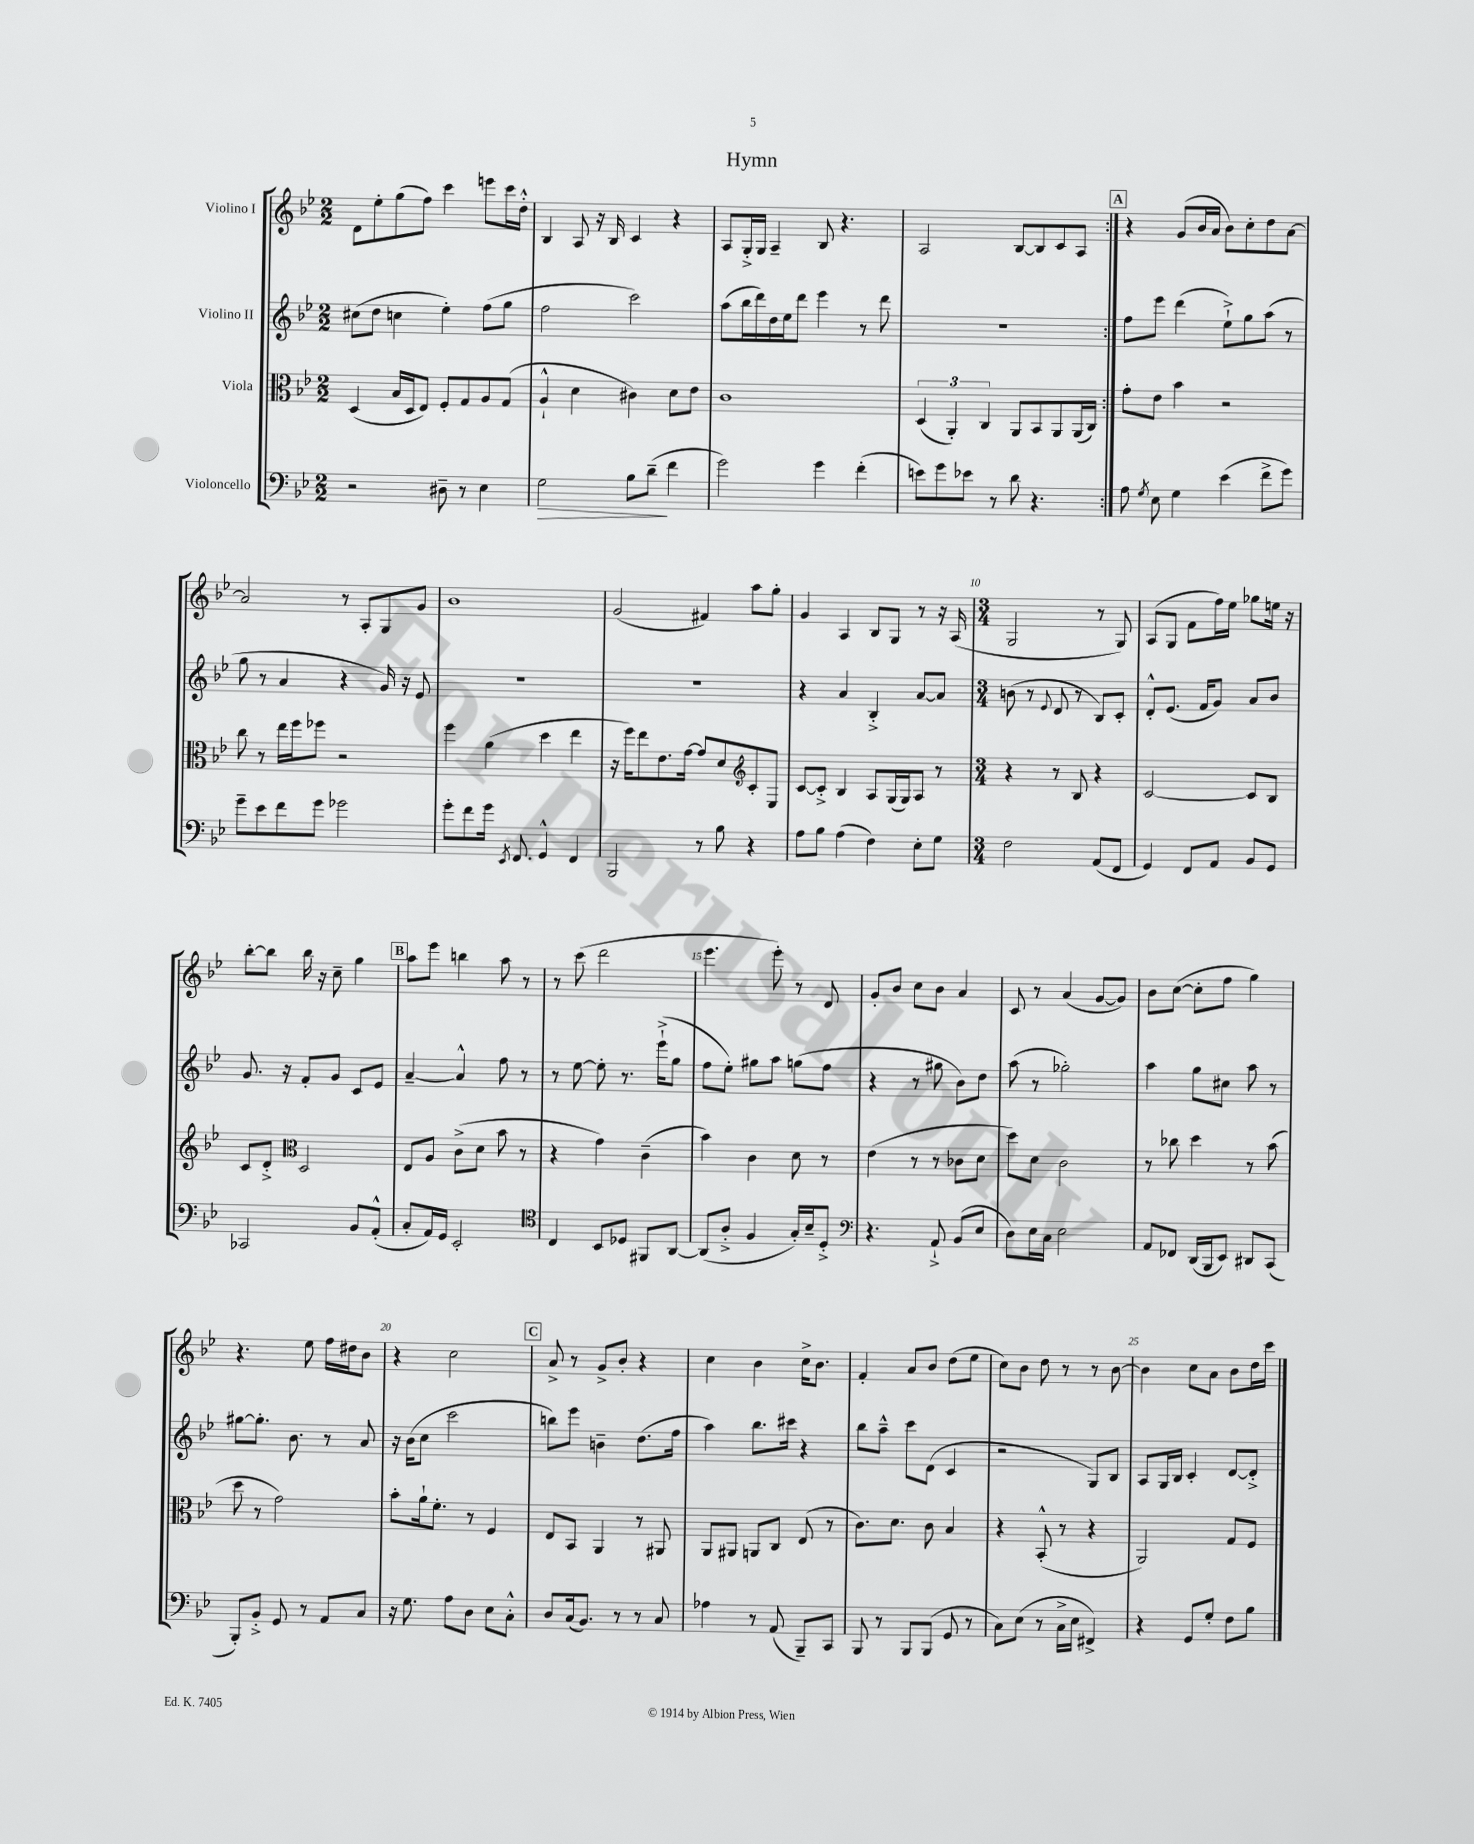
\header { title = "Hymn" }
<<
\new StaffGroup <<
\new Staff = "s0" \with { instrumentName = "Violino I" } {
    \clef treble \key bes \major \numericTimeSignature \time 2/2
    \autoBeamOff \repeat volta 2 { d'8[ ees''8-. g''8( f''8]) c'''4 e'''8[ c'''16 d''16]-.-^ |
    bes4 a8 r16 bes16 c'4 r4 |
    a8[ g16-.-> g16] a4-- bes8 r4. |
    a2 bes8[~ bes8 c'8 a8] | }
    \mark \markup { \box "A" } r4 g'8[( bes'16 a'16] bes'8[) c''8-. d''8 a'8]~ |
    a'2 r8 a8[-. g8 g'8] |
    bes'1 |
    g'2( fis'4) a''8[ g''8]-. |
    g'4 a4 bes8[ g8] r8 r16 a16( |
    \numericTimeSignature \time 3/4 g2 r8 g8) |
    a8[( g8] f'8[ f''16) ees''16] ges''8[ e''16] r16 |
    bes''8[~-. bes''8] bes''16 r16 c''8-- g''4 |
    \mark \markup { \box "B" } a''8[ ees'''8] b''4 a''8 r8 |
    r8 c'''8( d'''2 |
    ees'''4. ees'''8-.) r8 d'8 |
    g'8[-. bes'8] c''8[ bes'8] a'4 |
    c'8 r8 a'4( g'8[~ g'8]) |
    bes'8[ c''8]~( c''8[-. f''8] g''4) |
    r4. ees''8 f''16[ dis''16 bes'8] |
    r4 c''2 |
    \mark \markup { \box "C" } a'8-> r8 g'8[-> bes'8]-. r4 |
    c''4 bes'4 c''16[-> bes'8.] |
    f'4-. a'8[ bes'8] d''8[( ees''8] |
    c''8[) bes'8] d''8 r8 r8 bes'8~ |
    bes'4 c''8[ a'8] bes'8[ d''16 c'''16] \bar "|." |
}
\new Staff = "s1" \with { instrumentName = "Violino II" } {
    \clef treble \key bes \major \numericTimeSignature \time 2/2
    \autoBeamOff \repeat volta 2 { cis''8[( d''8] c''4 ees''4-.) f''8[( g''8] |
    f''2 c'''2) |
    a''8[( bes''16 d'''16) d''16 ees''16 d'''8] ees'''4 r8 d'''8 |
    r1 | }
    \mark \markup { \box "A" } f''8[ ees'''8] d'''4( ees''8[-!->) g''8 a''8]( r8 |
    g''8 r8 a'4 r4 g'16) r16 ees'8 |
    R1 |
    R1 |
    r4 a'4 bes4-.-> a'8[~ a'8] |
    \numericTimeSignature \time 3/4 b'8( r8 \appoggiatura { ees'8 } d'8 r8 bes8[) c'8]-. |
    d'8[-.-^ ees'8.]( f'16[ g'8]) a'8[ bes'8] |
    g'8. r16 f'8[-. g'8] c'8[ ees'8] |
    \mark \markup { \box "B" } a'4~-- a'4-^ f''8 r8 |
    r8 ees''8~ ees''8-. r8. ees'''16[-!->( g''8] |
    f''8[ ees''8]-.) gis''8[ a''8] g''8[( f''8] |
    r4 r8 gis''8 bes'8[) d''8] |
    a''8( r8 ges''2-.) |
    a''4 g''8[ cis''8] a''8 r8 |
    gis''8[~ gis''8.]-. bes'8. r8 a'8 |
    r16 bes'16[( c''8] c'''2 |
    \mark \markup { \box "C" } b''8[) ees'''8] b'4-- d''8.[( f''16] |
    a''4) bes''8.[ cis'''16] r4 |
    bes''8[ a''8]---^ c'''8[ d'8]( c'4 |
    r2 g8[) bes8] |
    a8[ g16 bes16] c'4-. d'8[~ d'8]-.-> \bar "|." |
}
\new Staff = "s2" \with { instrumentName = "Viola" } {
    \clef alto \key bes \major \numericTimeSignature \time 2/2
    \autoBeamOff \repeat volta 2 { d4( bes16[ d16 ees8]) f8[-. g8 a8 g8]( |
    a4-!-^ d'4 cis'4) d'8[ ees'8] |
    c'1 |
    \tuplet 3/2 { d4( a,4-.) c4 } a,8[ bes,8 a,8 a,16( c16]) | }
    \mark \markup { \box "A" } g'8[-. ees'8] bes'4 r2 |
    c''8 r8 ees''16[ f''16 fes''8] r2 |
    f''4 a'4( d''4 ees''4 |
    r16 f''16[) ees''8 ees'8. g'16]~ g'8[ d'8 c'8-. ees8] |
    \clef treble c'8[~ c'8]-.-> bes4 a8[ g16( g16) a8] r8 |
    \numericTimeSignature \time 3/4 r4 r8 bes8 r4 |
    c'2~ c'8[ bes8] |
    c'8[ d'8]-.-> \clef alto d2 |
    \mark \markup { \box "B" } ees8[ a8] c'8[->( d'8] bes'8 r8 |
    r4 g'4) c'4--( |
    bes'4) c'4 d'8 r8 |
    ees'4( r8 r8 ces'8[ d'8] |
    d''8[) d'8] c'2 |
    r8 ces''8 d''4 r8 bes'8( |
    d''8 r8 g'2) |
    bes'8[-. a'16-! f'8.]-. r8 f4 |
    \mark \markup { \box "C" } ees8[ bes,8] a,4 r8 ais,8 |
    a,8[ ais,8] a,8[ c8] ees8( r8 |
    c'8.[) d'8.] c'8 bes4 |
    r4 bes,8-.-^( r8 r4 |
    a,2) g8[ f8] \bar "|." |
}
\new Staff = "s3" \with { instrumentName = "Violoncello" } {
    \clef bass \key bes \major \numericTimeSignature \time 2/2
    \autoBeamOff \repeat volta 2 { r2 dis8-- r8 ees4 |
    g2\> bes8[ d'8]--\!( f'4 |
    g'2) g'4 f'4-.( |
    e'8[) g'8 ees'8] r8 d'8 r4. | }
    \mark \markup { \box "A" } a8 \acciaccatura { g8 } ees8 g4 ees'4( f'8[-> g'8]) |
    g'8[-- ees'8 f'8 g'8] ges'2 |
    g'8[-. f'8 g'16] \acciaccatura { ees,8 } f,8. g,4-^ f,4 |
    bes,,2 r8 bes8 r4 |
    a8[ bes8] a4( f4) ees8[-. g8] |
    \numericTimeSignature \time 3/4 f2 a,8[( f,8] |
    g,4) f,8[ a,8] bes,8[ g,8] |
    ces,2 bes,8[ a,8]-.-^( |
    \mark \markup { \box "B" } c8[-. a,16) g,16] ees,2-. |
    \clef tenor c4 bes,8[ des8] fis,8[ a,8]~ |
    a,8[( a8]-.-> f4 g16[-.) bes16-- d8]-.-> |
    \clef bass r4. a,8-!-> bes,8[( ees8] |
    d8[) ees16 c16] ees2 |
    a,8[ fes,8] d,16[( bes,,16 ees,8]) dis,8[ c,8]( |
    bes,,8[-.) bes,8]-.-> g,8 r8 a,8[ c8] |
    r16 g8. a8[ d8] ees8[ c8]-.-^ |
    \mark \markup { \box "C" } d8[ c16( bes,8.]) r8 r8 c8 |
    aes4 r8 a,8( bes,,8[--) c,8] |
    bes,,8 r8 bes,,8[ bes,,8]( g,8 r8 |
    c8[) ees8]( r8 c16[-> ees16] fis,4->) |
    r4 g,8[ g8]-. f8[ bes8] \bar "|." |
}
>>
>>
\layout { \context { \Score \override BarNumber.break-visibility = ##(#f #t #t) barNumberVisibility = #(every-nth-bar-number-visible 5) } }
